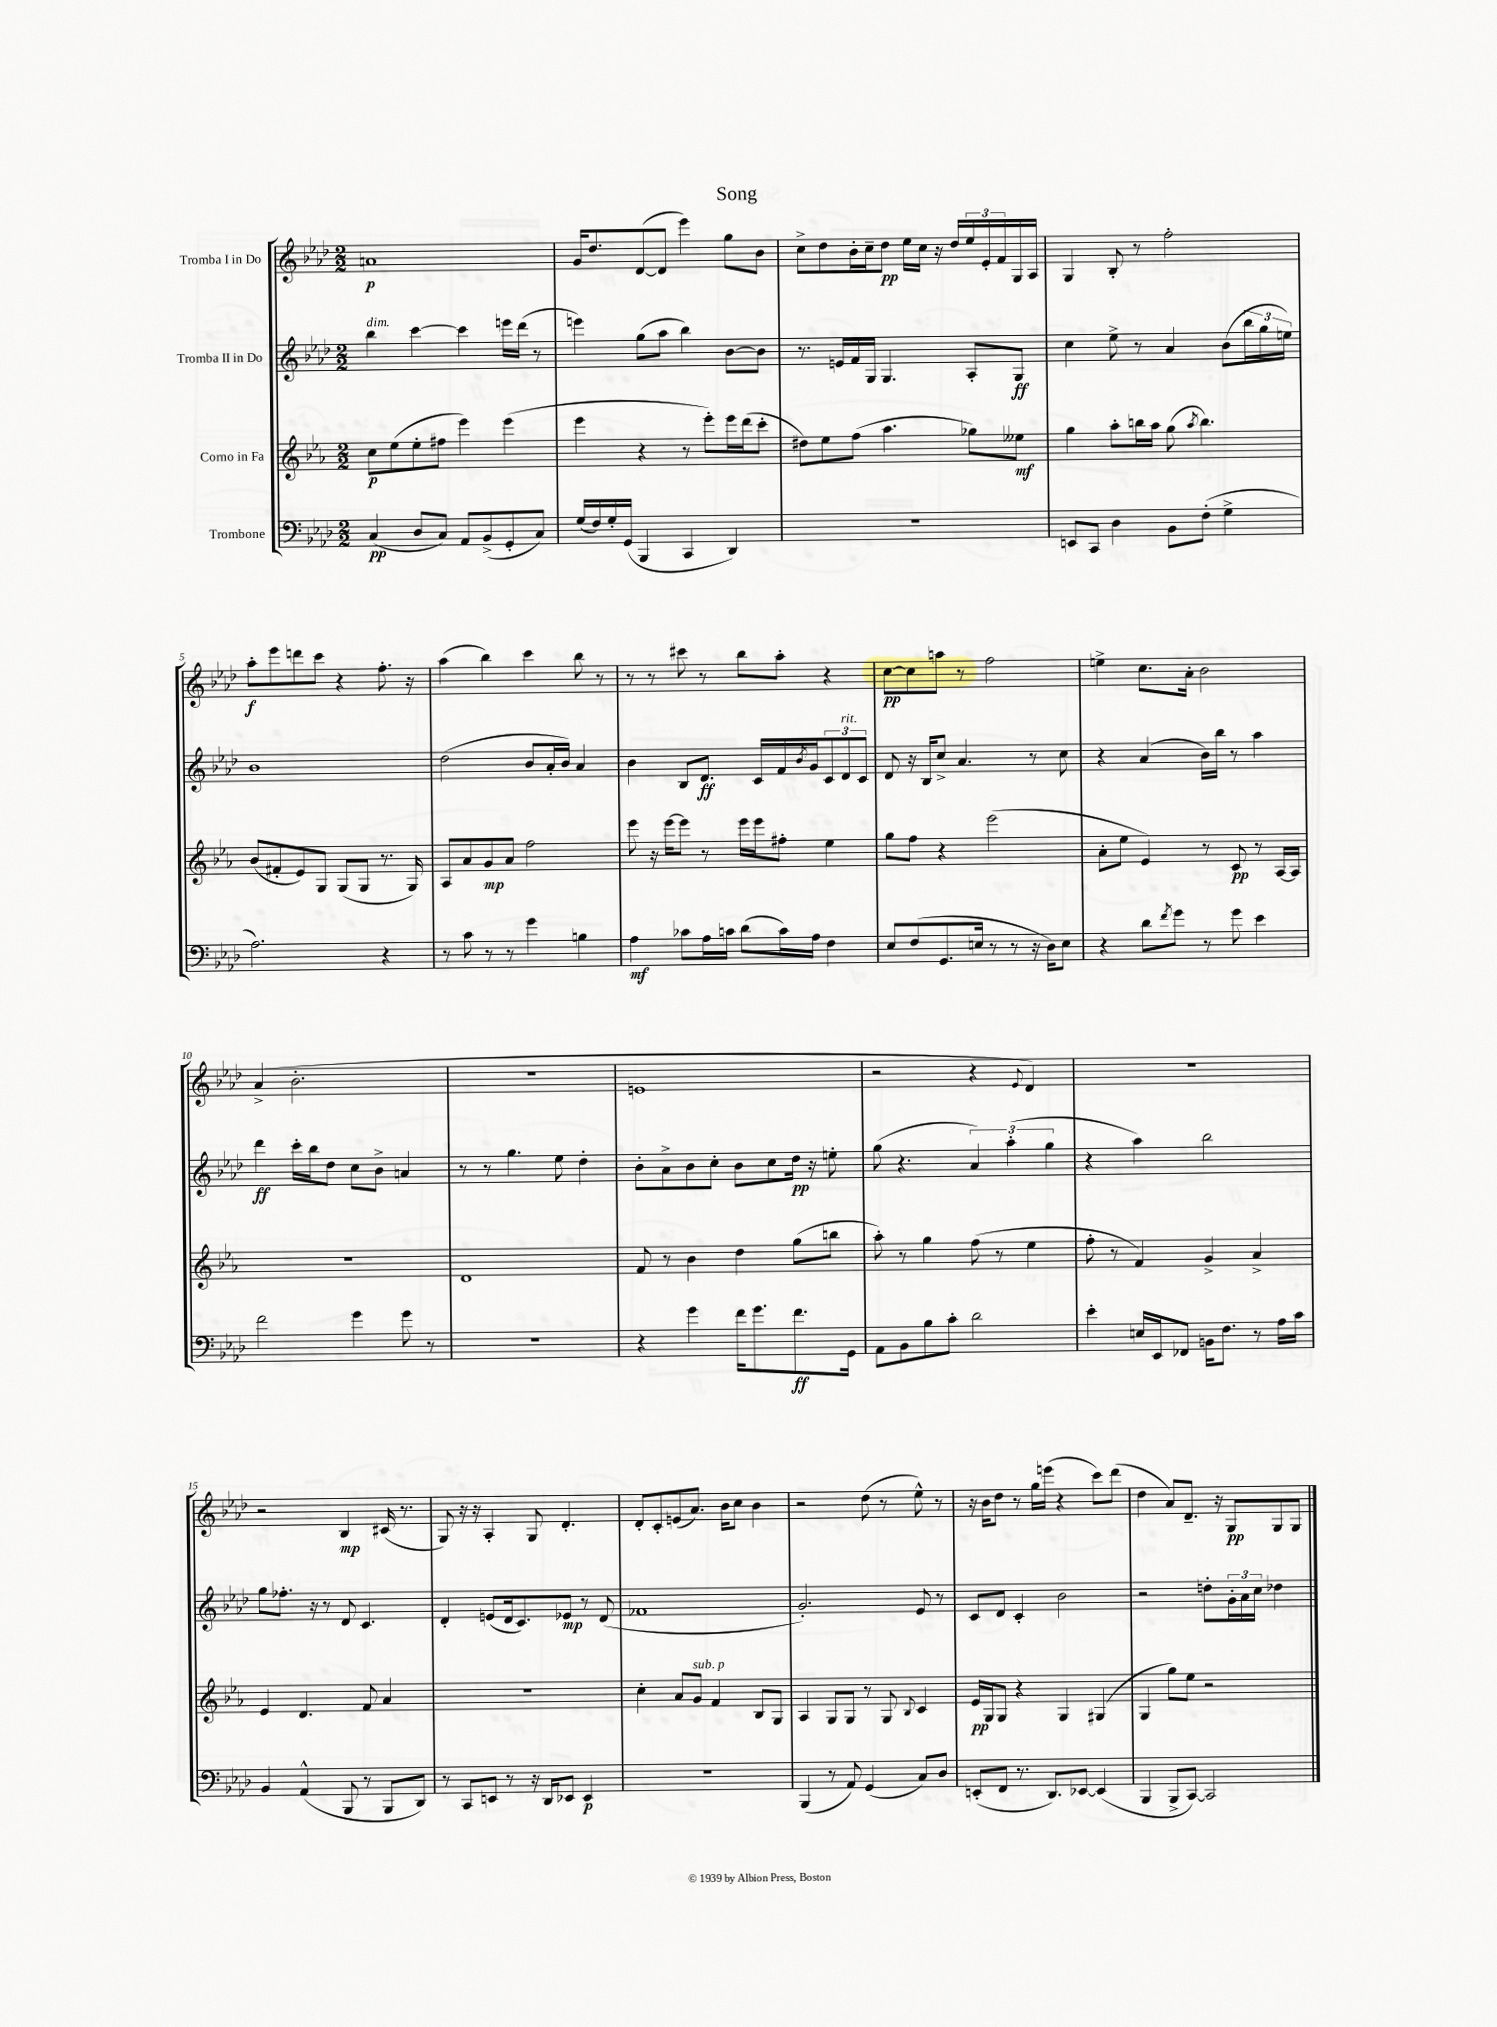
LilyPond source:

\header { title = "Song" }
<<
\new StaffGroup <<
\new Staff = "s0" \with { instrumentName = "Tromba I in Do" } {
    \clef treble \key aes \major \numericTimeSignature \time 2/2
    a'1\p |
    g'16 des''8. des'8~( des'8 ees'''4) g''8 bes'8 |
    c''8-> des''8 bes'16-. c''16-- des''8\pp ees''16 c''16 r16 des''16 \tuplet 3/2 { ees''16 ees'16-. f'16 } g16 aes16 |
    g4 bes8-. r8 f''2-. |
    aes''8-.\f ees'''8 d'''8 c'''8 r4 f''8.-. r16 |
    aes''4( bes''4) c'''4 bes''8 r8 |
    r8 r8 cis'''8 r8 bes''8 aes''8-. r4 |
    c''8~\pp c''8 a''8 r8 f''2 |
    e''4-> c''8. aes'16-. bes'2 |
    aes'4->( bes'2.-. |
    R1 |
    e'1 |
    r2 r4 \appoggiatura { ees'8 } des'4) |
    r1 |
    r2 bes4\mp cis'16( r8. |
    g8) r16 r16 aes4-. g8 des'4.-. |
    des'8-. c'8-. e'8( aes'8.) bes'16 c''8 bes'4 |
    r2 des''8( r8 ees''8-^) r8 |
    r16 bes'16 des''8 r8 g''16 e'''16( r4 c'''8) des'''8( |
    des''4 aes'8) des'8.-- r16 g8\pp g8 g8 \bar "|." |
}
\new Staff = "s1" \with { instrumentName = "Tromba II in Do" } {
    \clef treble \key aes \major \numericTimeSignature \time 2/2
    bes''4^\markup { \italic "dim." } c'''4~ c'''4 e'''16 des'''16( r8 |
    e'''4) g''8( aes''8 bes''4) bes'8~ bes'8 |
    r8. e'16 f'16 g16 g4. aes8-. g8\ff |
    c''4 ees''8-> r8 aes'4 bes'8( \tuplet 3/2 { bes''16 g''16 e''16) } |
    bes'1 |
    des''2( bes'8 aes'16-. bes'16) aes'4 |
    bes'4 bes8 des'8.\ff c'16 f'16 \acciaccatura { bes'8 } g'16 \tuplet 3/2 { c'8 des'8^\markup { \italic "rit." } c'8 } |
    des'8 r16 bes16 c''8-> aes'4. r8 c''8 |
    r4 aes'4( bes'16) bes''16 r8 aes''4 |
    des'''4\ff c'''16-. bes''16 des''8 c''8 bes'8-> a'4 |
    r8 r8 g''4. ees''8 des''4-. |
    bes'8-. aes'8-> bes'8 c''8-. bes'8 c''8 des''16\pp r16 e''8-. |
    g''8( r4. \tuplet 3/2 { aes'4) aes''4-.( g''4 } |
    r4 aes''4) bes''2 |
    g''8 fes''8.-. r16 r8 des'8 c'4. |
    des'4-. e'8( des'16 c'8.) ees'8\mp r8 des'8( |
    fes'1 |
    g'2.-.) ees'8 r8 |
    c'8 des'8 c'4-. bes'2 |
    r2 d''8-. \tuplet 3/2 { g'16-. aes'16 c''16 } des''4 \bar "|." |
}
\new Staff = "s2" \with { instrumentName = "Corno in Fa" } {
    \clef treble \key ees \major \numericTimeSignature \time 2/2
    c''8\p ees''8( ees''8-. fis''8 ees'''4) ees'''4( |
    ees'''4 r4 r8 ees'''8-.) ees'''16 d'''16( c'''8-. |
    dis''8) ees''8 f''8( aes''4. ges''8) eeses''8\mf |
    g''4 aes''8-. b''16 aes''16 g''8( \acciaccatura { aes''8 } b''4.) |
    bes'8( fis'8-. ees'8) g8 g8( g8 r8. g16) |
    aes8 aes'8 g'8\mp aes'8 f''2 |
    ees'''8 r16 ees'''16~ ees'''8 r8 ees'''16 ees'''16 fis''8-. ees''4 |
    g''8 f''8 r4 ees'''2( |
    aes'8-. ees''8 ees'4) r8 c'8\pp r8 aes16~ aes16 |
    r1 |
    d'1 |
    f'8 r8 bes'4 d''4 g''8( b''8 |
    aes''8-.) r8 g''4 f''8( r8 ees''4 |
    f''8-. r8 f'4) g'4-> aes'4-> |
    ees'4 d'4. f'8 aes'4 |
    r1 |
    c''4-. aes'8 g'8^\markup { \italic "sub. p" } f'4 bes8 g8 |
    aes4 g8 g8 r8 g8 \appoggiatura { bes8 } c'4 |
    ees'16\pp g16 g8 r4 g4 gis4( |
    g4 g''8) ees''8 r2 \bar "|." |
}
\new Staff = "s3" \with { instrumentName = "Trombone" } {
    \clef bass \key aes \major \numericTimeSignature \time 2/2
    c4\pp( des8 c8) aes,8 bes,8->( g,8-. c8) |
    g16( f16) g16-. g,16( bes,,4 c,4 des,4) |
    r1 |
    e,8 c,8 des4 bes,8 f8-.( g4-> |
    aes2.) r4 |
    r8 c'8 r8 r8 g'4 b4 |
    aes4\mf ces'8 aes16 c'16 des'8( c'16) aes16 f4 |
    ees8 f8( g,8. e16 r8 r8 r16 des16) e8 |
    r4 des'8 \acciaccatura { f'8 } g'8 r8 g'8 ees'4 |
    f'2 g'4 g'8 r8 |
    R1 |
    r4 g'4 f'16 g'8. f'8.\ff g,16 |
    aes,8 bes,8 bes8 c'8-. des'2 |
    ees'4-. e16 ees,16 fes,8 b,16 f8. r8 aes16 c'16 |
    bes,4 aes,4-^( bes,,8 r8 bes,,8 des,8) |
    r8 c,8 e,8 r8 r16 des,16 ees,8 ees,4\p |
    r1 |
    bes,,4( r8 aes,8) g,4( c8) des8 |
    e,8-.( f,8 r8. des,8.) ees,8~ ees,4( |
    bes,,4 bes,,8-> c,8~) c,2 \bar "|." |
}
>>
>>
